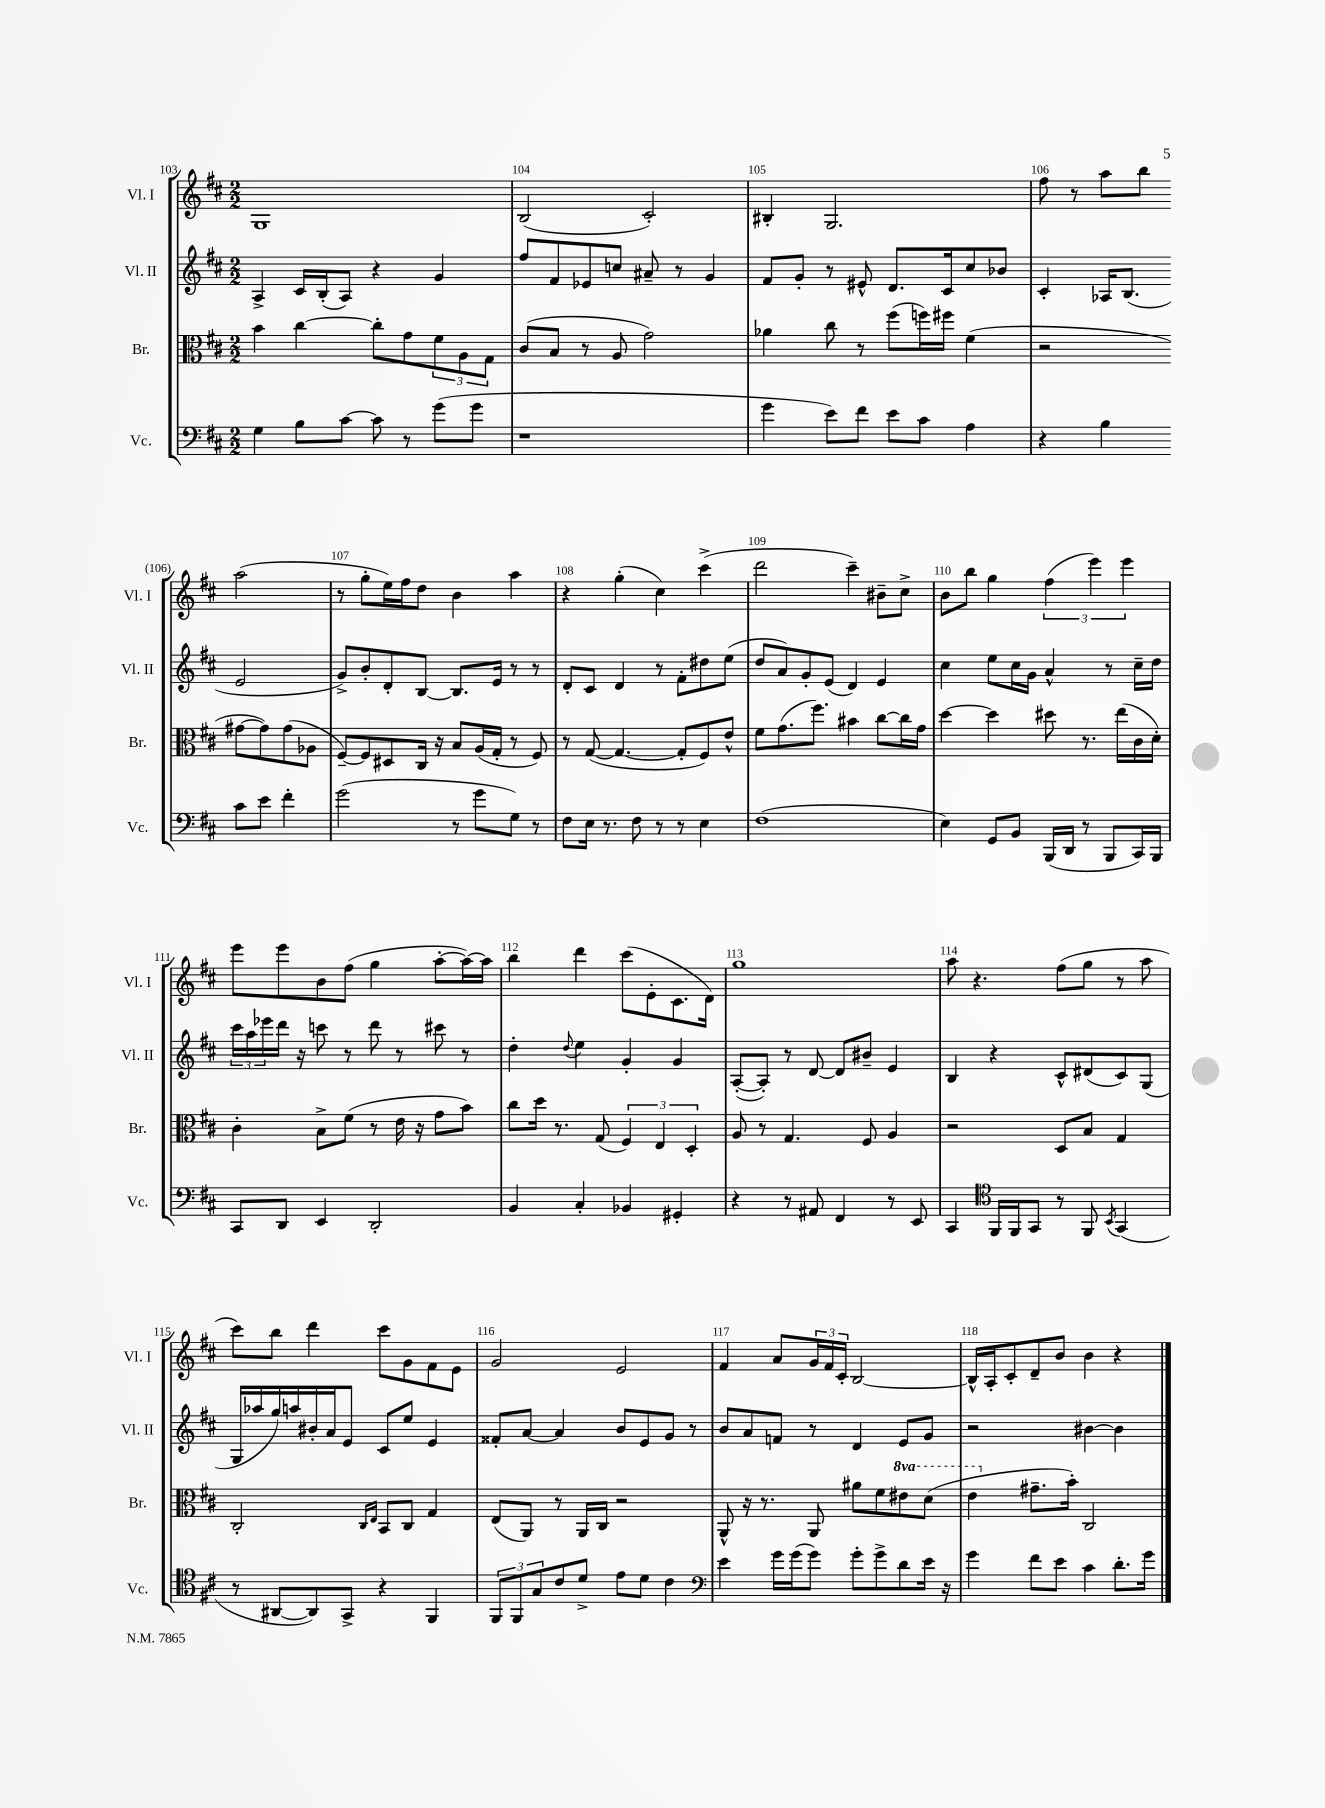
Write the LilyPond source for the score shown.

<<
\new StaffGroup <<
\new Staff = "s0" \with { instrumentName = "Vl. I" shortInstrumentName = "Vl. I" } {
    \clef treble \key d \major \numericTimeSignature \time 2/2
    g1 |
    b2( cis'2-.) |
    bis4-. g2. |
    fis''8 r8 a''8 b''8 a''2( |
    r8 g''8-. e''16) fis''16 d''8 b'4 a''4 |
    r4 g''4-.( cis''4) cis'''4->( |
    d'''2 cis'''4--) bis'8-- cis''8-> |
    b'8 b''8 g''4 \tuplet 3/2 { fis''4( e'''4) e'''4 } |
    e'''8 e'''8 b'8 fis''8( g''4 a''8~-. a''16~) a''16 |
    b''4 d'''4 cis'''8( e'8-. cis'8. d'16) |
    g''1 |
    a''8 r4. fis''8( g''8 r8 a''8 |
    cis'''8) b''8 d'''4 cis'''8 g'8 fis'8 e'8 |
    g'2 e'2 |
    fis'4 a'8 \tuplet 3/2 { g'16 fis'16 cis'16-. } b2~ |
    b16-^ a16-. cis'8-. d'8-- b'8 b'4 r4 \bar "|." |
}
\new Staff = "s1" \with { instrumentName = "Vl. II" shortInstrumentName = "Vl. II" } {
    \clef treble \key d \major \numericTimeSignature \time 2/2
    a4-> cis'16 b16-.( a8) r4 g'4 |
    fis''8 fis'8 ees'8 c''8 ais'8-- r8 g'4 |
    fis'8 g'8-. r8 eis'8-^ d'8. cis'16 cis''8 bes'8 |
    cis'4-. aes16 b8.( e'2 |
    g'8->) b'8-. d'8-. b8~ b8. e'16 r8 r8 |
    d'8-. cis'8 d'4 r8 fis'8-. dis''8 e''8( |
    d''8 a'8) g'8-. e'8( d'4) e'4 |
    cis''4 e''8 cis''16 g'16 a'4-^ r8 cis''16-- d''16 |
    \tuplet 3/2 { cis'''16 a''16 ees'''16 } d'''16 r16 c'''8 r8 d'''8 r8 cis'''8 r8 |
    d''4-. \appoggiatura { d''8 } e''4 g'4-. g'4 |
    a8~-.( a8-.) r8 d'8~ d'8 bis'8-- e'4 |
    b4 r4 cis'8-^ dis'8( cis'8) g8( |
    g16 aes''16 g''16) a''16 bis'16-. a'16 e'8 cis'8 e''8 e'4 |
    fisis'8-. a'8~ a'4 b'8 e'8 g'8 r8 |
    b'8 a'8 f'8 r8 d'4 e'8 g'8 |
    r2 bis'4~ bis'4 \bar "|." |
}
\new Staff = "s2" \with { instrumentName = "Br." shortInstrumentName = "Br." } {
    \clef alto \key d \major \numericTimeSignature \time 2/2 \set Staff.ottavationMarkups = #ottavation-simple-ordinals
    b'4 cis''4~ cis''8-. g'8 \tuplet 3/2 { fis'8 a8 g8 } |
    cis'8( b8 r8 a8 g'2) |
    aes'4 cis''8 r8 fis''8( f''16) fis''16 fis'4( |
    r2 gis'8~ gis'8) gis'8( aes8 |
    fis8~--) fis8 dis8 cis16 r16 b8 a16( g16-. r8 fis8) |
    r8 g8~( g4.~ g8-. fis8) e'8-^ |
    fis'8 g'8.( fis''8.) bis'4 cis''8~ cis''16 g'16 |
    d''4~ d''4 dis''8 r8. e''16( cis'16 d'16-.) |
    cis'4-. b8-> fis'8( r8 e'16 r16 g'8 b'8) |
    cis''8 d''16 r8. g8( \tuplet 3/2 { fis4) e4 d4-. } |
    a8 r8 g4. fis8 a4 |
    r2 d8 b8 g4 |
    cis2-. \grace { cis16 e16 } b,8 cis8 g4 |
    e8( a,8) r8 a,16 cis16 r2 |
    a,8-^ r16 r8. a,8 ais'8 fis'8 \ottava #1 eis''8 d''8( |
    e''4 \ottava #0 gis'8.-- b'16-.) cis2 \bar "|." |
}
\new Staff = "s3" \with { instrumentName = "Vc." shortInstrumentName = "Vc." } {
    \clef bass \key d \major \numericTimeSignature \time 2/2
    g4 b8 cis'8~ cis'8 r8 g'8( g'8 |
    r1 |
    g'4 e'8) fis'8 e'8 cis'8 a4 |
    r4 b4 cis'8 e'8 fis'4-. |
    g'2( r8 g'8 g8) r8 |
    fis8 e16 r8. fis8 r8 r8 e4 |
    fis1( |
    e4) g,8 b,8 b,,16( d,16 r8 b,,8 cis,16) b,,16 |
    cis,8 d,8 e,4 d,2-. |
    b,4 cis4-. bes,4 gis,4-. |
    r4 r8 ais,8 fis,4 r8 e,8 |
    cis,4 \clef tenor fis,16 fis,16 g,8 r8 fis,8 \acciaccatura { b,8 } g,4( |
    r8 ais,8~ ais,8) g,8-> r4 fis,4 |
    \tuplet 3/2 { fis,8 fis,8 g8 } cis'8 d'8-> e'8 d'8 cis'4 |
    \clef bass e'4 g'16 g'16( g'8) g'8-. g'8-> d'8 e'16 r16 |
    g'4 fis'8 e'8 cis'4 d'8.-. g'16 \bar "|." |
}
>>
>>
\layout { \context { \Score currentBarNumber = #103 \override BarNumber.break-visibility = ##(#f #t #t) barNumberVisibility = #all-bar-numbers-visible } }
